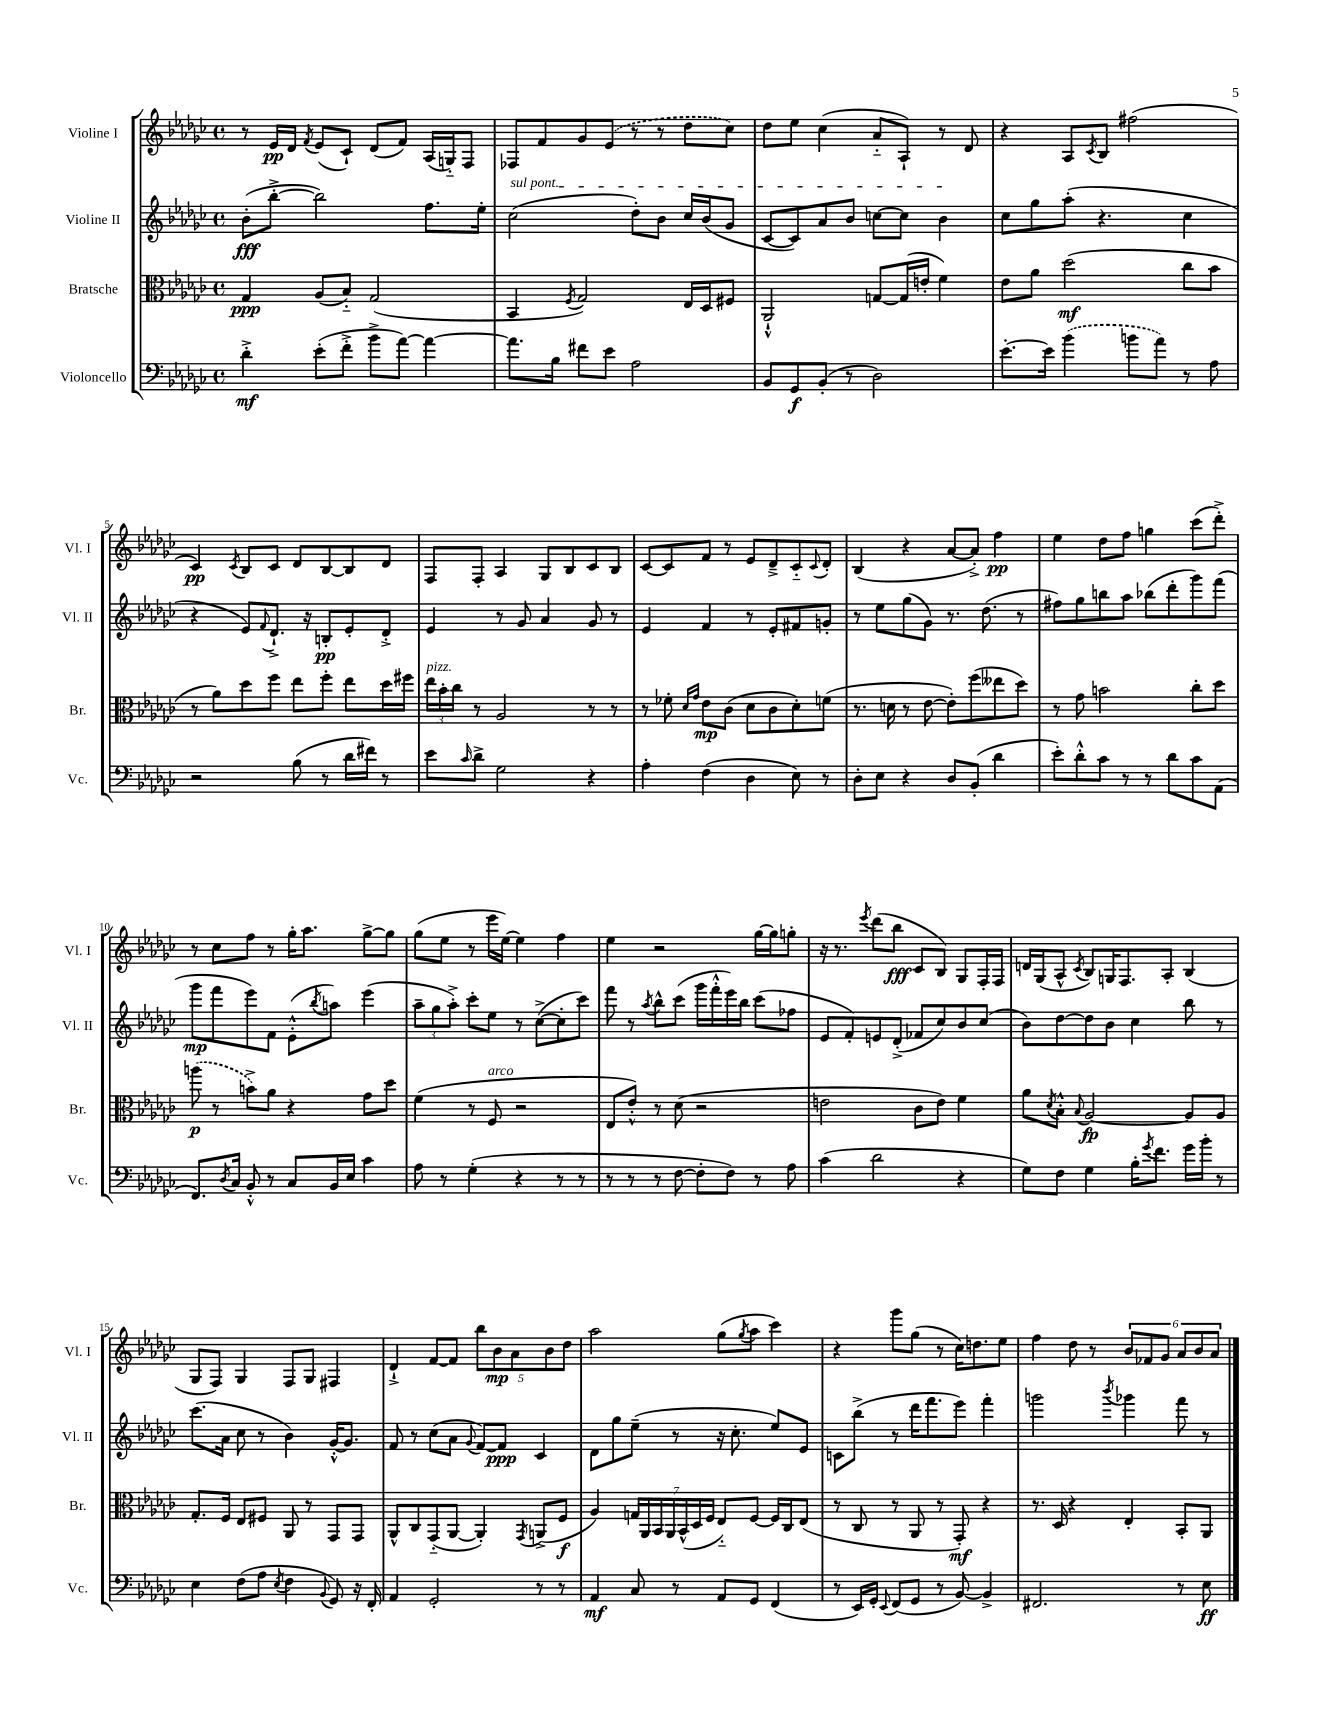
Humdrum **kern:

**kern	**dynam	**kern	**dynam	**kern	**dynam	**kern	**dynam
*part4	*part4	*part3	*part3	*part2	*part2	*part1	*part1
*staff4	*staff4	*staff3	*staff3	*staff2	*staff2	*staff1	*staff1
*I"Violoncello	*	*I"Bratsche	*	*I"Violine II	*	*I"Violine I	*
*I'Vc.	*	*I'Br.	*	*I'Vl. II	*	*I'Vl. I	*
*clefF4	*	*clefC3	*	*clefG2	*	*clefG2	*
*k[b-e-a-d-g-c-]	*	*k[b-e-a-d-g-c-]	*	*k[b-e-a-d-g-c-]	*	*k[b-e-a-d-g-c-]	*
*M4/4	*	*M4/4	*	*M4/4	*	*M4/4	*
*met(c)	*	*met(c)	*	*met(c)	*	*met(c)	*
=1	=1	=1	=1	=1	=1	=1	=1
4d-'^\	mf	4G-/	ppp	(8b-'\L	fff	8r	.
.	.	.	.	[8bb-'^\J	.	16e-/LL	pp
.	.	.	.	.	.	16d-/JJ	.
.	.	.	.	.	.	8qf/	.
(8e-'\L	.	(8A-/L	.	2bb-\])	.	(8e-/L	.
8f'^\J	.	8B-/J)	.	.	.	8c-`/J)	.
8b-^\L	.	(2G-/	.	.	.	(8d-/L	.
[8a-\J)	.	.	.	.	.	8f/J)	.
4a-\_	.	.	.	8.ff\L	.	(16A-/LL	.
.	.	.	.	.	.	16Gn/J)	.
.	.	.	.	.	.	8F/J	.
.	.	.	.	16ee-'\Jk	.	.	.
=2	=2	=2	=2	=2	=2	=2	=2
!	!	!	!	!LO:TX:a:i:t=sul pont.	!	!	!
8.a-\L]	.	4BB-/	.	(2cc-\	.	8F-X/L	.
.	.	.	.	.	.	8f/	.
16B-\Jk	.	.	.	.	.	.	.
.	.	8qF/	.	.	.	.	.
8f#X\L	.	2G-/)	.	.	.	8g-/	.
8e-\J	.	.	.	.	.	(8e-/J	.
2A-\	.	.	.	8dd-'\L)	.	8r	.
.	.	.	.	8b-\J	.	8r	.
.	.	16E-/LL	.	16cc-/LL	.	8dd-\L	.
.	.	16D-/J	.	(16b-/J	.	.	.
.	.	8F#X/J	.	8g-/J	.	8cc-\J)	.
=3	=3	=3	=3	=3	=3	=3	=3
8BB-/L	.	2AA-`^^/	.	[8c-/L	.	8dd-\L	.
8GG-/	f	.	.	8c-/])	.	8ee-\J	.
(8BB-'/J	.	.	.	8a-/	.	(4cc-\	.
8r	.	.	.	8b-/J	.	.	.
2D-\)	.	[8Gn/L	.	[8ccn\L	.	8a-/L	.
.	.	(16G/L]	.	8cc\J]	.	8A-`/J)	.
.	.	16en'/JJ	.	.	.	.	.
.	.	4f\)	.	4b-\	.	8r	.
.	.	.	.	.	.	8d-/	.
=4	=4	=4	=4	=4	=4	=4	=4
[8.e-'\L	.	8e-\L	.	8cc-\L	.	4r	.
.	.	8a-\J	.	8gg-\	.	.	.
16e-\Jk]	.	.	.	.	.	.	.
(4b-\	.	(2dd-\	mf	(8aa-'\J	.	8A-/L	.
.	.	.	.	.	.	8qc-/	.
.	.	.	.	4.r	.	8B-/J	.
8bn\L	.	.	.	.	.	(2ff#X\	.
8a-\J)	.	.	.	.	.	.	.
8r	.	8cc-\L	.	4cc-\	.	.	.
8A-\	.	8b-\J	.	.	.	.	.
!!LO:LB:g=z
=5	=5	=5	=5	=5	=5	=5	=5
2r	.	8r	.	4r	.	4c-/)	pp
.	.	8a-\L)	.	.	.	.	.
.	.	.	.	.	.	8qc-/	.
.	.	8dd-\	.	8e-/L)	.	8B-/L	.
.	.	.	.	8qqf/	.	.	.
.	.	8ff\J	.	8.d-`^/J	.	8c-/J	.
(8B-\	.	8ee-\L	.	.	.	8d-/L	.
.	.	.	.	16r	.	.	.
8r	.	8ff'\J	.	8Bn'/L	pp	[8B-/	.
16d-\LL	.	8ee-\L	.	8e-'/	.	8B-/]	.
16f#X\JJ)	.	.	.	.	.	.	.
8r	.	16dd-\L	.	8d-'^/J	.	8d-/J	.
.	.	16ff#X\JJ	.	.	.	.	.
=6	=6	=6	=6	=6	=6	=6	=6
!	!	!LO:TX:a:i:t=pizz.	!	!	!	!	!
8e-\L	.	24ee-\LL	.	4e-/	.	8F/L	.
.	.	24b-'\	.	.	.	.	.
.	.	24cc-\JJ	.	.	.	.	.
16qqc-/	.	.	.	.	.	.	.
8d-^\J	.	8r	.	.	.	8F'/J	.
2G-\	.	2A-/	.	8r	.	4A-/	.
.	.	.	.	8g-/	.	.	.
.	.	.	.	4a-/	.	8G-/L	.
.	.	.	.	.	.	8B-/	.
4r	.	8r	.	8g-/	.	8c-/	.
.	.	8r	.	8r	.	8B-/J	.
=7	=7	=7	=7	=7	=7	=7	=7
4A-'\	.	8r	.	4e-/	.	[8c-/L	.
.	.	8f-X'\	.	.	.	8c-/]	.
.	.	16qqd-/LL	.	.	.	.	.
.	.	16qqg-/JJ	.	.	.	.	.
(4F\	.	8e-\L	mp	4f/	.	8f/J	.
.	.	(8c-\J	.	.	.	8r	.
4D-\	.	8d-\L	.	8r	.	8e-/L	.
.	.	8c-\	.	8e-'/L	.	8d-~^/	.
8E-\)	.	8d-'\)	.	8f#X/	.	8c-/	.
.	.	.	.	.	.	8qqc-/	.
8r	.	(8fn\J	.	8gn'/J	.	8d-'/J	.
=8	=8	=8	=8	=8	=8	=8	=8
8D-'\L	.	8.r	.	8r	.	(4B-/	.
8E-\J	.	.	.	8ee-\L	.	.	.
.	.	16dn\	.	.	.	.	.
4r	.	8r	.	(8gg-\	.	4r	.
.	.	[8e-\	.	8g-\J)	.	.	.
8D-/L	.	8e-'\L])	.	8.r	.	[8a-/L	.
(8BB-'/J	.	(8ff\	.	.	.	8a-'^/J])	.
.	.	.	.	(8.dd-\	.	.	.
4d-\	.	8ee--X\	.	.	.	4ff\	pp
.	.	8dd-\J)	.	8r	.	.	.
=9	=9	=9	=9	=9	=9	=9	=9
8e-'\L)	.	8r	.	8ff#X\L)	.	4ee-\	.
8d-'^^\	.	8g-\	.	8gg-\	.	.	.
8c-\J	.	2bn\	.	8bbn\	.	8dd-\L	.
8r	.	.	.	8aa-\J	.	8ff\J	.
8r	.	.	.	(8bb-X\L	.	4ggn\	.
8d-\L	.	.	.	8ddd-'\	.	.	.
8c-\	.	8cc-'\L	.	8ggg-\)	.	(8ccc-\L	.
(8AA-\J	.	8dd-\J	.	(8fff\J	.	8ddd-'^\J)	.
!!LO:LB:g=z
=10	=10	=10	=10	=10	=10	=10	=10
8.FF/L)	.	(8aan\	p	8ggg-\L	mp	8r	.
.	.	8r	.	8fff\	.	8cc-\L	.
8qD-/	.	.	.	.	.	.	.
16C-/Jk	.	.	.	.	.	.	.
8BB-'^^/	.	8bn^\L)	.	8eee-\)	.	8ff\J	.
8r	.	8a-\J	.	8f\J	.	8r	.
8C-/L	.	4r	.	(8e-'^^\L	.	16gg-'\KL	.
.	.	.	.	.	.	8.aa-\J	.
.	.	.	.	8qbb-/	.	.	.
16BB-/L	.	.	.	8aan\J)	.	.	.
16E-/JJ	.	.	.	.	.	.	.
4c-\	.	8g-\L	.	(4eee-\	.	[8gg-^\L	.
.	.	8dd-\J	.	.	.	8gg-\J]	.
=11	=11	=11	=11	=11	=11	=11	=11
8A-\	.	(4f\	.	12aa-~\L	.	(8gg-\L	.
.	.	.	.	12gg-\	.	.	.
8r	.	.	.	.	.	8ee-\J	.
.	.	.	.	12aa-'^\J)	.	.	.
(4G-'\	.	8r	.	8ccc-'\L	.	8r	.
!	!	!LO:TX:a:i:t=arco	!	!	!	!	!
.	.	8F/	.	8ee-\J	.	16eee-\LL	.
.	.	.	.	.	.	[16ee-\JJ)	.
4r	.	2r	.	8r	.	4ee-\]	.
.	.	.	.	([8cc-^\L	.	.	.
8r	.	.	.	8cc-'\]	.	4ff\	.
8r	.	.	.	8ccc-\J)	.	.	.
=12	=12	=12	=12	=12	=12	=12	=12
8r	.	8E-/L	.	8fff\	.	4ee-\	.
8r	.	8e-'^^/J)	.	8r	.	.	.
.	.	.	.	8qaa-/	.	.	.
8r	.	8r	.	8bb-^^\L	.	2r	.
[8F\	.	(8d-\	.	(8ccc-\J	.	.	.
8F'\L]	.	2r	.	16ggg-\LL	.	.	.
.	.	.	.	16fff'^^\	.	.	.
8F\J)	.	.	.	16eee-\)	.	.	.
.	.	.	.	16bb-\JJ	.	.	.
8r	.	.	.	(8ccc-\L	.	[16gg-\LL	.
.	.	.	.	.	.	16gg-\J]	.
8A-\	.	.	.	8ff-X\J	.	8ggn'\J	.
=13	=13	=13	=13	=13	=13	=13	=13
(4c-\	.	2en\	.	8e-/L	.	16r	.
.	.	.	.	.	.	8.r	.
.	.	.	.	8f'/)	.	.	.
.	.	.	.	.	.	8qeee-/	.
2d-\	.	.	.	8en/	.	(8ddd-\L	.
.	.	.	.	(8d-'^/J	.	8bb-\J	fff
.	.	8c-\L	.	8f-X/L	.	8c-/L	.
.	.	8e\J)	.	8cc-/)	.	8B-/J)	.
4r	.	4f\	.	8b-/	.	8G-/L	.
.	.	.	.	(8cc-/J	.	16F'/L	.
.	.	.	.	.	.	16F/JJ	.
=14	=14	=14	=14	=14	=14	=14	=14
8G-\L)	.	8a-\L	.	8b-\L)	.	16dn/LL	.
.	.	.	.	.	.	(16G-/J	.
.	.	8qd-/	.	.	.	.	.
8F\J	.	8B-'^^\J	.	[8dd-\	.	8A-^^/J	.
.	.	8qqB-/	.	.	.	8qc-/	.
4G-\	.	[2A-/	fp	8dd-\]	.	8B-/L)	.
.	.	.	.	8b-\J	.	16Gn/K	.
.	.	.	.	.	.	8.F/	.
16B-'\KL	.	.	.	4cc-\	.	.	.
8qg-/	.	.	.	.	.	.	.
8.f\J	.	.	.	.	.	.	.
.	.	.	.	.	.	8A-'/J	.
16g-\LL	.	8A-/L]	.	8bb-\	.	(4B-/	.
16b-'\JJ	.	.	.	.	.	.	.
8r	.	8A-/J	.	8r	.	.	.
!!LO:LB:g=z
=15	=15	=15	=15	=15	=15	=15	=15
4E-\	.	8.G-'/L	.	(8.ccc-\L	.	8G-/L	.
.	.	.	.	.	.	8F/J)	.
.	.	16F/Jk	.	16a-\Jk	.	.	.
(8F\L	.	8E-/L	.	8cc-\	.	4G-/	.
8A-\J	.	8F#X/J	.	8r	.	.	.
8qE-/	.	.	.	.	.	.	.
4F\	.	8AA-/	.	4b-\)	.	8F/L	.
.	.	8r	.	.	.	8G-/J	.
8qqBB-/	.	.	.	.	.	.	.
8GG-/)	.	8GG-/L	.	[16g-'^^/KL	.	4F#X/	.
.	.	.	.	8.g-/J]	.	.	.
16r	.	8GG-/J	.	.	.	.	.
16FF'/	.	.	.	.	.	.	.
=16	=16	=16	=16	=16	=16	=16	=16
4AA-/	.	8AA-^^/L	.	8f/	.	4d-`^/	.
.	.	8C-/	.	8r	.	.	.
2GG-'/	.	(8GG-/	.	(8cc-\L	.	[8f/L	.
.	.	[8AA-/J	.	8a-\J	.	8f/J]	.
.	.	.	.	8qqg-/	.	.	.
.	.	4AA-'/])	.	[8f/L)	.	10bb-\L	.
.	.	.	.	.	.	10b-\	mp
.	.	.	.	8f/J]	ppp	.	.
.	.	.	.	.	.	10a-\	.
.	.	8qGG-/	.	.	.	.	.
8r	.	(8AAn^/L	.	4c-/	.	.	.
.	.	.	.	.	.	10b-\	.
8r	.	8F/J	f	.	.	.	.
.	.	.	.	.	.	10dd-\J	.
=17	=17	=17	=17	=17	=17	=17	=17
4AA-/	mf	4A-/)	.	8d-\L	.	2aa-\	.
.	.	.	.	8gg-\	.	.	.
8C-/	.	28Gn/LL	.	(8ee-~\J	.	.	.
.	.	28AA-/	.	.	.	.	.
.	.	28BB-/	.	.	.	.	.
.	.	28AA-/	.	.	.	.	.
8r	.	.	.	8r	.	.	.
.	.	(28BB-^^/	.	.	.	.	.
.	.	28D-/	.	.	.	.	.
.	.	28F/JJ	.	.	.	.	.
8AA-/L	.	8E-/L)	.	16r	.	(8gg-\L	.
.	.	.	.	8.cc-'\	.	.	.
.	.	.	.	.	.	8qgg-/	.
8GG-/J	.	[8F/J	.	.	.	8aa-\J	.
(4FF/	.	16F/LL]	.	8ee-/L)	.	4ccc-\)	.
.	.	16C-/J	.	.	.	.	.
.	.	(8E-/J	.	8e-/J	.	.	.
=18	=18	=18	=18	=18	=18	=18	=18
8r	.	8r	.	8cn\L	.	4r	.
16EE-/LL)	.	8C-/	.	(8bb-^\J	.	.	.
16GG-'/JJ	.	.	.	.	.	.	.
8qqEE-/	.	.	.	.	.	.	.
(8FF/L	.	8r	.	8r	.	8ggg-\L	.
8GG-/J	.	8AA-/	.	16ddd-\KL	.	(8gg-\J	.
.	.	.	.	8.fff\	.	.	.
8r	.	8r	.	.	.	8r	.
[8BB-/)	.	8GG-'/)	mf	8eee-\J)	.	16cc-\KL)	.
.	.	.	.	.	.	8.ddn\	.
4BB-^/]	.	4r	.	4fff'\	.	.	.
.	.	.	.	.	.	8ee-\J	.
=19	=19	=19	=19	=19	=19	=19	=19
2.FF#X/	.	8.r	.	2gggn\	.	4ff\	.
.	.	16D-/	.	.	.	.	.
.	.	4r	.	.	.	8dd-\	.
.	.	.	.	.	.	8r	.
.	.	.	.	8qbbb-/	.	.	.
.	.	4E-'/	.	4ggg-X\	.	12b-/L	.
.	.	.	.	.	.	12f-X/	.
.	.	.	.	.	.	12g-/J	.
8r	.	8BB-'/L	.	8fff\	.	12a-/L	.
.	.	.	.	.	.	12b-/	.
8E-\	ff	8AA-/J	.	8r	.	.	.
.	.	.	.	.	.	12a-/J	.
==	==	==	==	==	==	==	==
*-	*-	*-	*-	*-	*-	*-	*-
